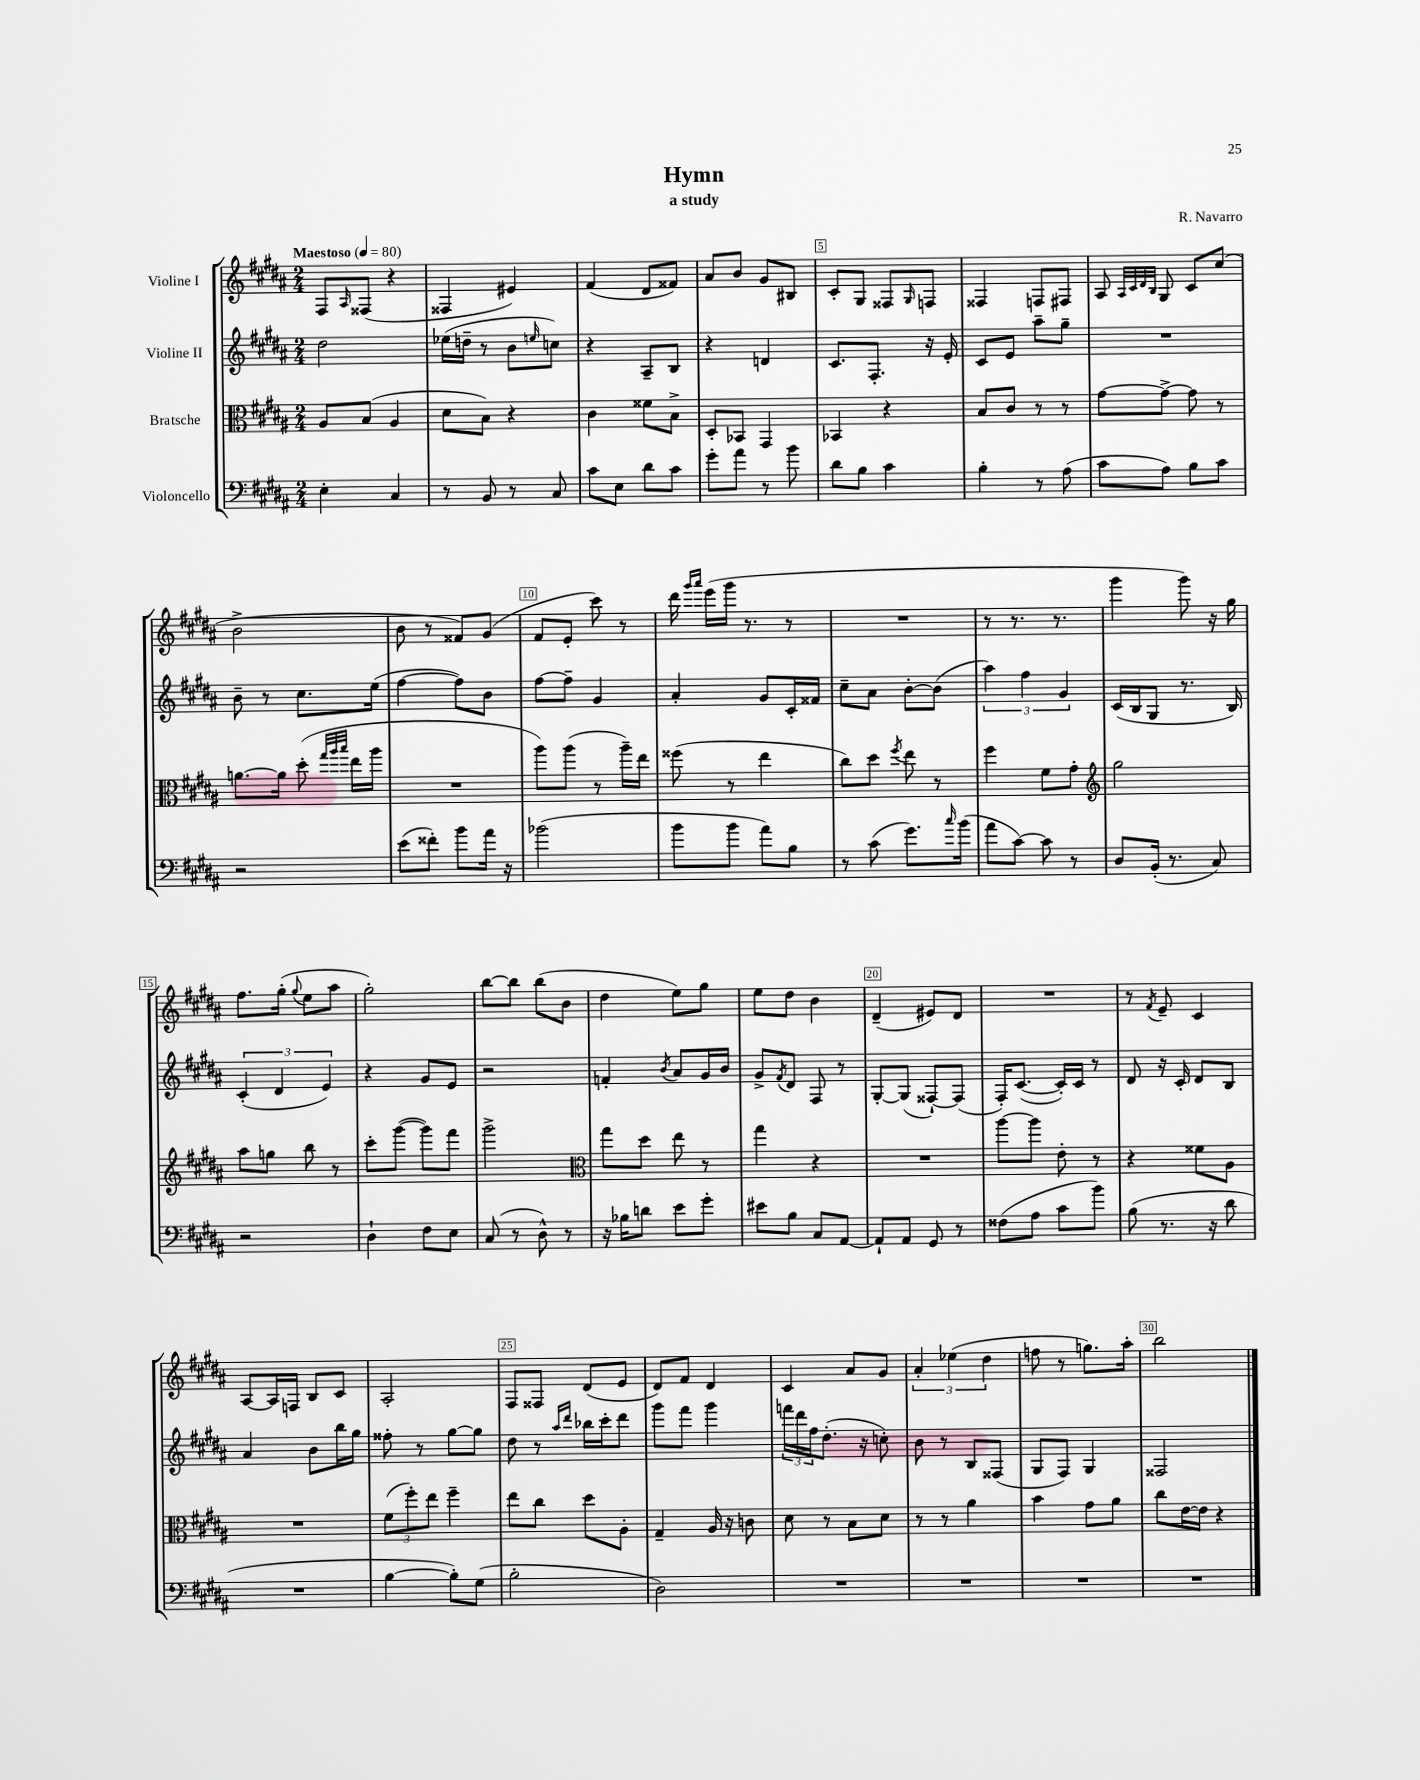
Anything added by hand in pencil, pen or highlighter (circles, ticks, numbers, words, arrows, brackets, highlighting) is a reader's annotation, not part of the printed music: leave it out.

**kern	**kern	**kern	**kern
*staff4	*staff3	*staff2	*staff1
*clefF4	*clefC3	*clefG2	*clefG2
*k[f#c#g#d#a#]	*k[f#c#g#d#a#]	*k[f#c#g#d#a#]	*k[f#c#g#d#a#]
*M2/4	*M2/4	*M2/4	*M2/4
*MM80	*MM80	*MM80	*MM80
4E'\	8A#/L	2dd#\	8F#/L
.	.	.	16qqA#/
.	(8B/J	.	(8F##/J
4C#/	4A#/	.	4r
=	=	=	=
8r	8d#\L	(16ee-\LL	4F##/
.	.	16dd~\JJ	.
8BB/	8B\J)	8r	.
8r	4r	8b\L	4e#/)
.	.	16qqee/	.
8C#/	.	8cc\J)	.
=	=	=	=
8c#\L	4c#\	4r	(4f#/
8E\J	.	.	.
8d#\L	8f##\L	8A#~/L	8d#/L
8c#\J	8B^\J	8B/J	8f##/J)
=	=	=	=
8g#'\L	8D#'/L	4r	8a#/L
8a#\J	8BB-/J	.	8b/J
8r	4GG#/	4d/	8g#/L
8b\	.	.	8B#/J
=	=	=	=
8d#\L	4BB-/	8.c#/L	8c#'/L
8B\J	.	.	8G#/J
.	.	8.F#'/J	.
4c#\	4r	.	8F##/L
.	.	.	16qqG#/
.	.	16r	8F/J
.	.	16e'/	.
=	=	=	=
4B'\	8B/L	8c#/L	4F##/
.	8c#/J	8e/J	.
8r	8r	8aa#~\L	8F/L
(8A#\	8r	8gg#~\J	8F#/J
=	=	=	=
8c#\L	[8g#\L	2r	8A#/
.	.	.	32qqA#/LLL
.	.	.	32qqc#/
.	.	.	32qqd#/
.	.	.	32qqB/JJJ
8A#\J)	8g#^\_J	.	8G#/
8B\L	8g#\]	.	8c#/L
8c#\J	8r	.	(8cc#/J
=	=	=	=
2r	[8.a\L	8b~\	2b^\
.	.	8r	.
.	16a\]Jk	.	.
.	(8dd#'\	8.cc#\L	.
.	32qqgg#/LLL	.	.
.	32qqaa#/	.	.
.	32qqbb/JJJ	.	.
.	16ee\LL	.	.
.	16aa#\JJ	(16ee\Jk	.
=	=	=	=
(8e\L	2r	[4ff#\	8b\
8f##'\J)	.	.	8r
8b\L	.	8ff#\]L)	8f##/L)
16a#\Jk	.	8b\J	(8g#/J
16r	.	.	.
=	=	=	=
(2b-\	8aa#\L)	[8ff#\L	8f#/L
.	(8aa#\J	8ff#~\]J	8e'/J
.	8r	4g#/	8ccc#\)
.	16aa#~\LL)	.	8r
.	16ee\JJ	.	.
=	=	=	=
8b\L	(8ff##\	4a#'/	16ddd#\
.	.	.	16qqggg#/LL
.	.	.	16qqaaa#/JJ
.	.	.	(16eee\LL
8b\J	8r	.	16ggg#\JJ
.	.	.	8.r
8a#\L)	4ee\	8g#/L	.
8B\J	.	16c#'/L	8r
.	.	16f##/JJ	.
=	=	=	=
8r	8cc#\L)	8cc#~\L	2r
(8c#\	8dd#\J	8a#\J	.
.	8qff#/	.	.
8.g#\L)	8ee\	[8b'\L	.
.	8r	(8b\]J	.
16qqcc#/	.	.	.
(16b\Jk	.	.	.
=	=	=	=
8a#\L	4ff#\	6aa#\)	8r
[8c#\J)	.	.	8.r
.	.	6ff#\	.
8c#\]	8f#\L	.	.
.	.	.	8.r
.	.	6g#/	.
8r	8g#'\J	.	.
=	=	=	=
*	*clefG2	*	*
8D#/L	2gg#\	(16c#/LL	4ggg#\
.	.	16B/J	.
(16BB'/Jk	.	8G#/J	.
8.r	.	.	.
.	.	8.r	8ggg#\)
8C#/)	.	.	16r
.	.	16B/)	16gg#\
=	=	=	=
2r	8aa#\L	(6c#'/	8.ff#\L
.	8gg\J	.	.
.	.	6d#/	.
.	.	.	(16gg#'\Jk
.	.	.	8qqgg#/
.	8bb\	.	8ee\L
.	.	6e/)	.
.	8r	.	8aa#\J
=	=	=	=
4D#`\	8ccc#'\L	4r	2gg#'\)
.	([8ggg#\J	.	.
8F#\L	8ggg#\]L)	8g#/L	.
8E\J	8fff#\J	8e/J	.
=	=	=	=
(8C#/	2ggg#^\	2r	[8bb\L
8r	.	.	8bb\]J
8D#^^\)	.	.	(8bb\L
8r	.	.	8b\J
=	=	=	=
*	*clefC3	*	*
16r	8gg#\L	4f'/	4dd#\
16B-\LK	.	.	.
8d\J	8dd#\J	.	.
.	.	8qb/	.
8e\L	8ee\	8a#/L	8ee\L)
8g#'\J	8r	16g#/L	8gg#\J
.	.	16b/JJ	.
=	=	=	=
8e#\L	4gg#\	8g#^/L	8ee\L
.	.	8qf#/	.
8B\J	.	8d#/J	8dd#\J
8C#/L	4r	8F#/	4b\
[8AA#/J	.	8r	.
=	=	=	=
8AA#`/]L	2r	[8G#'/L	(4d#~/
8AA#/J	.	(8G#/]J	.
8GG#/	.	[8F##`/L)	8e#/L)
8r	.	(8F##/]J	8d#/J
=	=	=	=
(8F##\L	[8aa#\L	16F#'/LK)	2r
.	.	([8.c#/J	.
8A#\J	8aa#\]J	.	.
8c#\L	8e'\	16c#'/]LL)	.
.	.	16c#/JJ	.
8b\J)	8r	8r	.
=	=	=	=
(8B\	4r	8d#/	8r
.	.	.	8qf#/
8.r	.	16r	8e~/
.	.	16c#'/	.
.	8f##\L	8d#/L	4c#/
16r	.	.	.
8d#\	8A#\J	8B/J	.
=	=	=	=
2r	2r	4a#/	[8A#/L
.	.	.	16A#/]L
.	.	.	16F/JJ
.	.	8b\L	8B/L
.	.	16bb\L	8c#/J
.	.	16gg#\JJ	.
=	=	=	=
[4B\	(12f#\L	8ff##'\	2A#'/
.	12ff#'\)	.	.
.	.	8r	.
.	12ee\J	.	.
8B'\]L)	4ff#~\	[8gg#\L	.
(8G#\J	.	8gg#\]J	.
=	=	=	=
2B'\	8ee\L	8dd#\	8F#/L
.	8cc#\J	8r	8F##/J
.	.	16qqaa#/LL	.
.	.	16qqddd#/JJ	.
.	8dd#\L	16bb-\LL	(8d#/L
.	.	16ccc#'\J	.
.	8A#'\J	8ddd#\J	8e/J
=	=	=	=
2D#\)	4G#~/	8ggg#\L	8d#/L)
.	.	8fff#\J	8f#/J
.	16A#/	4ggg#\	4d#/
.	16r	.	.
.	8c\	.	.
=	=	=	=
2r	8d#\	24fff\LL	4c#/
.	.	24ddd#\	.
.	.	24ff#\J	.
.	8r	(8.dd#'\J	.
.	8B\L	.	8a#/L
.	.	16r	.
.	8d#\J	8cc'\)	8g#/J
=	=	=	=
2r	8r	8b\	6a#'/
.	8r	8r	.
.	.	.	(6ee-\
.	4a#\	8B/L	.
.	.	.	6dd#\
.	.	(8F##/J	.
=	=	=	=
2r	4b\	8G#/L	8ff\
.	.	8F#/J)	8r
.	8g#\L	4G#/	8.gg\L)
.	8a#\J	.	.
.	.	.	16aa#'\Jk
=	=	=	=
2r	8cc#\L	2F##/	2bb\
.	[16e\L	.	.
.	16e\]JJ	.	.
.	4r	.	.
==	==	==	==
*-	*-	*-	*-
